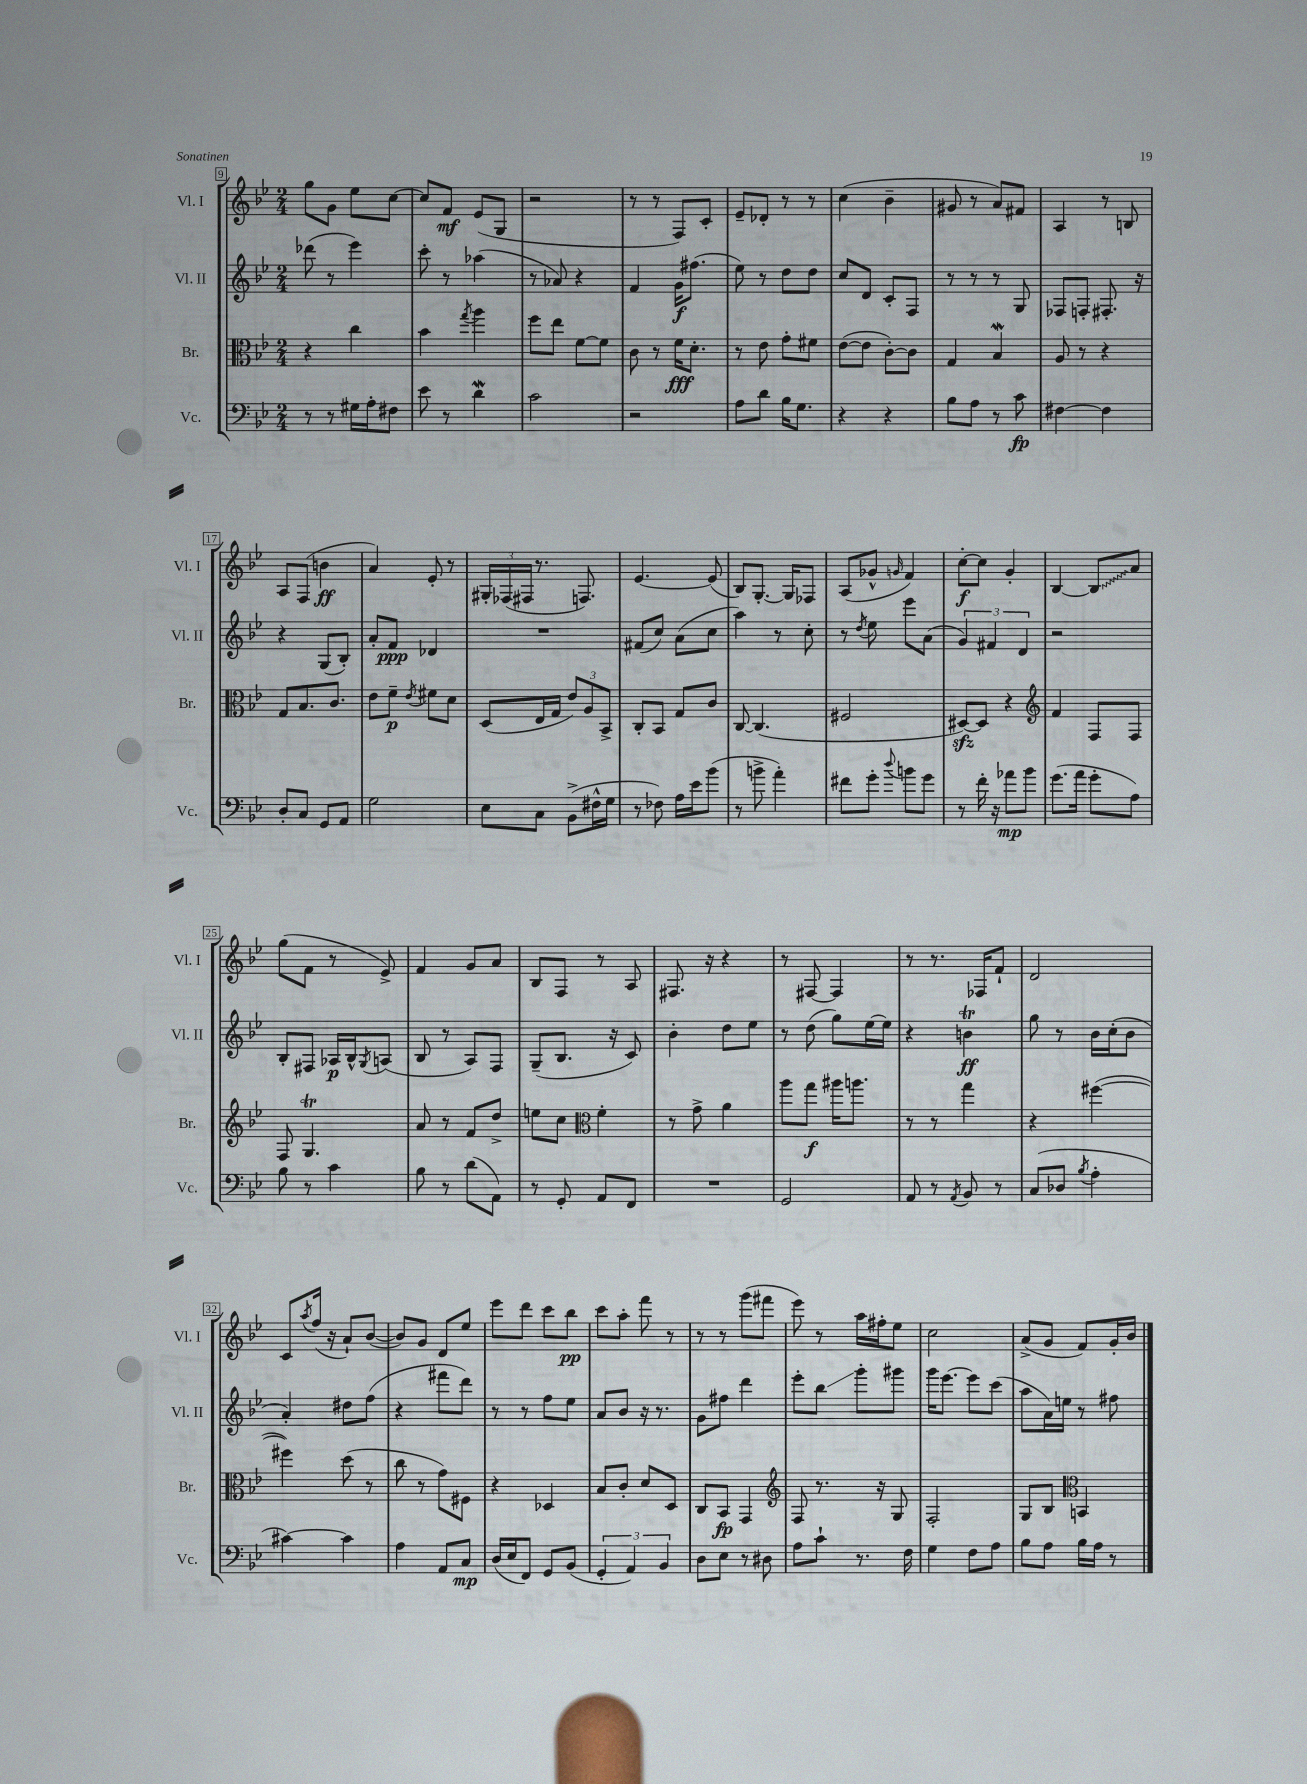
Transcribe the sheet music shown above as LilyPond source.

<<
\new StaffGroup <<
\new Staff = "s0" \with { instrumentName = "Vl. I" shortInstrumentName = "Vl. I" } {
    \clef treble \key bes \major \numericTimeSignature \time 2/4
    g''8 g'8 ees''8 c''8~ |
    c''8 f'8\mf ees'8( g8 |
    r2 |
    r8 r8 f8) c'8-. |
    ees'8-- des'8-. r8 r8 |
    c''4( bes'4-- |
    gis'8 r8 a'8) fis'8 |
    a4 r8 b8 |
    a8 f8( b'4\ff |
    a'4) ees'8-. r8 |
    \tuplet 3/2 { gis16-. fes16( fis16 } r8. f8.) |
    ees'4.~ ees'8( |
    bes8) g8.~-. g16 fes8 |
    a8( ges'8-^ \grace { g'16 } f'4) |
    c''8~-.\f c''8 g'4-. |
    bes4~ \once \override Glissando.style = #'zigzag bes8\glissando a'8 |
    g''8( f'8 r8 ees'8->) |
    f'4 g'8 a'8 |
    bes8 f8 r8 a8 |
    fis8. r16 r4 |
    r8 fis8~ fis4 |
    r8 r8. fes16 f'8-! |
    d'2 |
    c'8 \acciaccatura { a''8 } f''16( r16 a'8-!) bes'8~( |
    bes'8) g'8 d'8 ees''8 |
    ees'''8 d'''8 c'''8 bes''8\pp |
    c'''8 a''8-. f'''8 r8 |
    r8 r8 g'''8( fis'''8 |
    ees'''8) r8 a''16 fis''16-. ees''8 |
    c''2 |
    a'8->( g'8 f'8) g'16-. bes'16 \bar "|." |
}
\new Staff = "s1" \with { instrumentName = "Vl. II" shortInstrumentName = "Vl. II" } {
    \clef treble \key bes \major \numericTimeSignature \time 2/4
    des'''8( r8 ees'''4) |
    c'''8-. r8 aes''4( |
    r8 aes'8) r4 |
    f'4 g'16\f fis''8.( |
    ees''8) r8 d''8 d''8 |
    c''8 d'8 c'8-. f8 |
    r8 r8 r8 g8 |
    fes8 f8-. fis8.-. r16 |
    r4 g8( bes8-.) |
    a'8-. f'8\ppp des'4 |
    R2 |
    fis'8( c''8) a'8( c''8 |
    a''4) r8 c''8-. |
    r8 \acciaccatura { d''8 } ees''8 ees'''8 a'8( |
    \tuplet 3/2 { g'4) fis'4 d'4 } |
    r2 |
    bes8-. fis8 aes16\p bes16-^ \acciaccatura { g8 } a8( |
    bes8 r8 a8) f8 |
    g8--( bes8. r16 c'8) |
    bes'4-. d''8 ees''8 |
    r8 d''8( g''8) ees''16~ ees''16 |
    r4 b'4\trill\ff |
    g''8 r8 bes'16 c''16-.( bes'8 |
    a'4-.) dis''8 f''8( |
    r4 fis'''8 d'''8) |
    r8 r8 f''8 ees''8 |
    a'8 bes'8 r16 r8. |
    g'8 fis''8 d'''4 |
    ees'''8-. bes''8\glissando g'''8-. gis'''8 |
    g'''16 ees'''8.~ ees'''8 c'''8( |
    a''8 a'16) e''16 r8 fis''8 \bar "|." |
}
\new Staff = "s2" \with { instrumentName = "Br." shortInstrumentName = "Br." } {
    \clef alto \key bes \major \numericTimeSignature \time 2/4
    r4 c''4 |
    bes'4 \acciaccatura { g''8 } a''4 |
    f''8 ees''8 f'8~ f'8 |
    c'8 r8 f'16\fff d'8.-. |
    r8 ees'8 g'8-. fis'8 |
    ees'8~( ees'8 c'8~-.) c'8 |
    g4 bes4\mordent |
    a8 r8 r4 |
    g8 bes8. c'8. |
    ees'8 f'8--\p \acciaccatura { ees'8 } fis'8 d'8 |
    d8( ees16 g16 \tuplet 3/2 { ees'8) a8 bes,8-> } |
    c8-. bes,8 g8 c'8 |
    c8~ c4.( |
    fis2 |
    dis8~\sfz) dis8 r4 |
    \clef treble f'4 f8 f8 |
    f8 g4.\trill |
    a'8 r8 f'8 d''8-> |
    e''8 c''8 \clef alto f'4-. |
    r8 g'8-> a'4 |
    a''8 g''8\f ais''16 a''8. |
    r8 r8 g''4 |
    r4 fis''4~( |
    fis''4) d''8( r8 |
    c''8 r8 g'8) fis8 |
    r4 des4 |
    bes8 c'8-. d'8 d8 |
    c8 bes,8\fp g,4 |
    \clef treble f8 r8. r16 g8 |
    f2-. |
    g8 bes8 \clef alto b,4 \bar "|." |
}
\new Staff = "s3" \with { instrumentName = "Vc." shortInstrumentName = "Vc." } {
    \clef bass \key bes \major \numericTimeSignature \time 2/4
    r8 r8 gis16 a16-. fis8 |
    ees'8 r8 d'4\mordent |
    c'2 |
    r2 |
    a8 d'8 bes16 g8. |
    r4 r4 |
    bes8 a8 r8 c'8\fp |
    fis4~ fis4 |
    d8-. c8 g,8 a,8 |
    g2 |
    ees8 c8 bes,8->( fis16-^ g16 |
    r8 fes8) a16 ees'16 bes'8( |
    r8 b'8-> a'4-.) |
    fis'8 g'8-. \appoggiatura { d''8 } b'8 g'8 |
    r8 f'16-. r16 aes'8\mp bes'8 |
    g'8.( a'16 g'8-. a8) |
    bes8 r8 c'4 |
    bes8 r8 d'8( a,8) |
    r8 g,8-. a,8 f,8 |
    R2 |
    g,2 |
    a,8 r8 \acciaccatura { a,8 } bes,8 r8 |
    c8( des8 \acciaccatura { bes8 } a4-. |
    cis'4~) cis'4 |
    a4 a,8 c8\mp |
    d16( ees16 f,8) g,8 bes,8( |
    \tuplet 3/2 { g,4-. a,4) bes,4 } |
    d8 ees8 r8 dis8 |
    a8 c'8-! r8. f16 |
    g4 f8 a8 |
    bes8 a8 bes16 a16 r8 \bar "|." |
}
>>
>>
\layout { \context { \Score currentBarNumber = #9 \override BarNumber.stencil = #(make-stencil-boxer 0.1 0.3 ly:text-interface::print) } }
